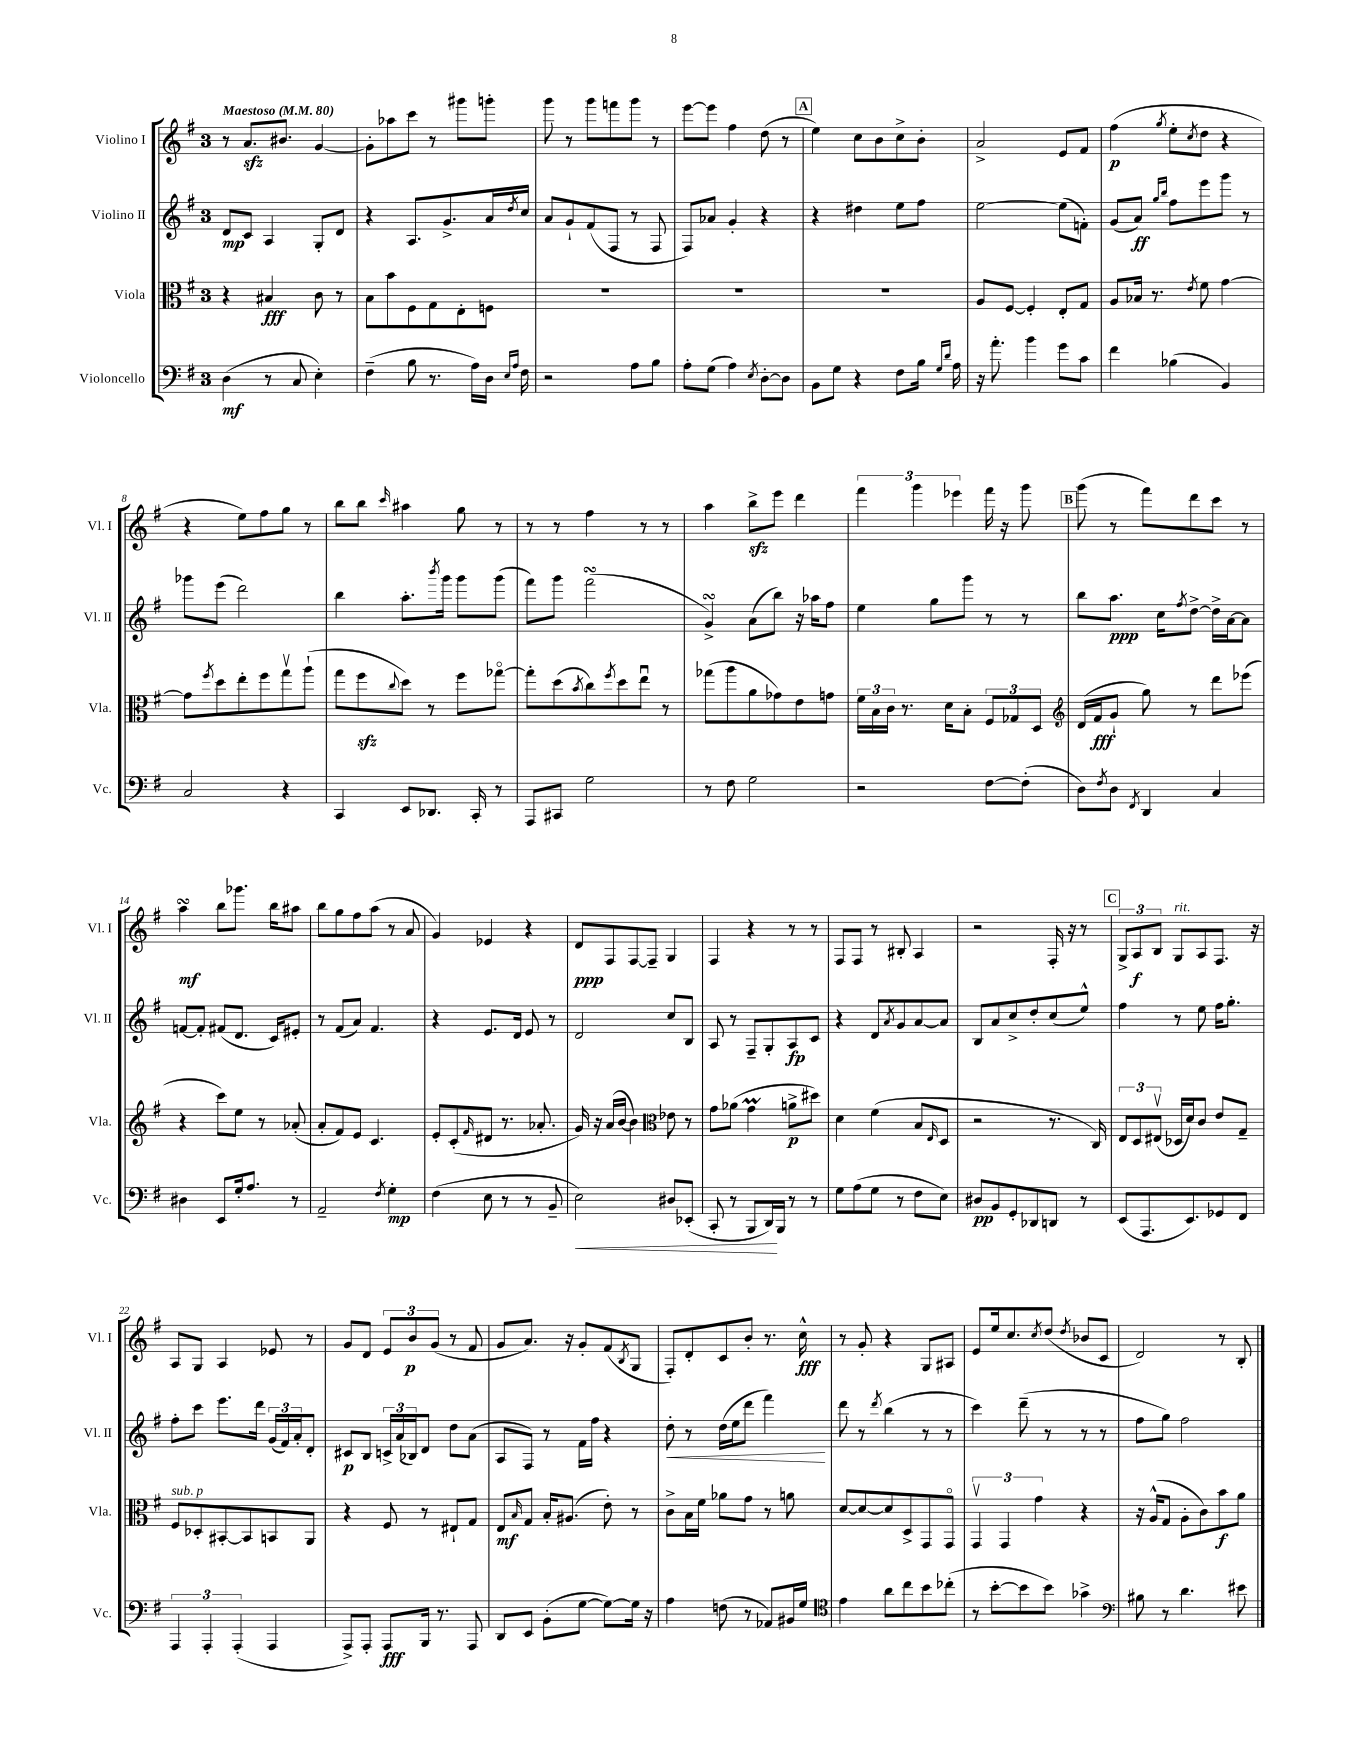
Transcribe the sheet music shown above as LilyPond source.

<<
\new StaffGroup <<
\new Staff = "s0" \with { instrumentName = "Violino I" shortInstrumentName = "Vl. I" } {
    \clef treble \key g \major \once \override Staff.TimeSignature.style = #'single-digit \time 3/4 \tempo "Maestoso" 4 = 80
    r8 a'8.\sfz bis'8. g'4~ |
    g'8-. aes''8 c'''8 r8 gis'''8 g'''8-. |
    g'''8 r8 g'''8 f'''8 g'''8 r8 |
    e'''8~ e'''8 fis''4 d''8( r8 |
    \mark \markup { \box "A" } e''4) c''8 b'8 c''8-> b'8-. |
    a'2-> e'8 fis'8 |
    fis''4\p( \acciaccatura { g''8 } e''8-. \acciaccatura { c''8 } d''8 r4 |
    r4 e''8) fis''8 g''8 r8 |
    b''8 b''8 \grace { c'''16 } ais''4 g''8 r8 |
    r8 r8 fis''4 r8 r8 |
    a''4 b''8->\sfz e'''8 d'''4 |
    \tuplet 3/2 { fis'''4 g'''4 ees'''4 } fis'''16 r16 g'''8 |
    \mark \markup { \box "B" } g'''8( r8 fis'''8) d'''8 c'''8 r8 |
    a''4\turn\mf b''8 ges'''8. b''16 ais''8 |
    b''8 g''8 fis''8 a''8( r8 a'8 |
    g'4) ees'4 r4 |
    d'8\ppp fis8 fis8~ fis8-- g4 |
    fis4 r4 r8 r8 |
    fis8 fis8 r8 bis8-. a4 |
    r2 fis16-. r16 r8 |
    \mark \markup { \box "C" } \tuplet 3/2 { g8-> a8\f b8 } g8^\markup { \italic "rit." } a8 fis8. r16 |
    a8 g8 a4 ees'8 r8 |
    g'8 d'8 \tuplet 3/2 { e'8 b'8\p g'8( } r8 fis'8 |
    g'8 a'8.) r16 g'8-. fis'8( \acciaccatura { b8 } g8 |
    fis8-.) d'8-. c'8 b'8-. r8. c''16-^\fff |
    r8 g'8-. r4 g8 ais8 |
    e'8 e''16 c''8. \acciaccatura { c''8 } d''8( \acciaccatura { d''8 } bes'8 c'8 |
    d'2) r8 b8-. \bar "|." |
}
\new Staff = "s1" \with { instrumentName = "Violino II" shortInstrumentName = "Vl. II" } {
    \clef treble \key g \major \once \override Staff.TimeSignature.style = #'single-digit \time 3/4
    d'8\mp c'8 a4 g8-. d'8 |
    r4 a8. g'8.-> a'16 \acciaccatura { d''8 } c''16 |
    a'8 g'8-! fis'8( fis8 r8 fis8 |
    fis8) aes'8 g'4-. r4 |
    \mark \markup { \box "A" } r4 dis''4 e''8 fis''8 |
    e''2~ e''8( f'8-.) |
    g'8( a'8\ff) \grace { g''16 b''16 } fis''8 e'''8 g'''8 r8 |
    ges'''8 e'''8( d'''2) |
    b''4 a''8.-. \acciaccatura { b'''8 } g'''16 g'''8 g'''8( |
    fis'''8) g'''8 fis'''2\turn( |
    g'4->\turn) a'8( b''8) r16 aes''16 fis''8 |
    e''4 g''8 g'''8 r8 r8 |
    \mark \markup { \box "B" } b''8 a''8.\ppp c''16 \acciaccatura { fis''8 } d''8~-> d''16-> a'16~ a'8 |
    f'8~ f'8-. fis'8( d'8. c'16) eis'8-. |
    r8 fis'8( a'8) fis'4. |
    r4 e'8. d'16 e'8 r8 |
    d'2 c''8 b8 |
    a8 r8 fis8-- g8-. a8\fp c'8 |
    r4 d'8 \acciaccatura { a'8 } g'8 a'8~ a'8 |
    b8 a'8 c''8-> d''8-. c''8( e''8-^) |
    \mark \markup { \box "C" } fis''4 r8 e''8 fis''16 g''8.-. |
    fis''8-. c'''8 e'''8. d'''16 \tuplet 3/2 { g'16( fis'16) a'16-. } d'8-. |
    cis'8\p b8 \tuplet 3/2 { c'16-> a'16( bes16) } d'8 d''8 a'8( |
    a8 fis8) r8 fis'16 fis''16 r4 |
    d''8-.\< r8 d''16( e''16 d'''8 fis'''4\!) |
    d'''8 r8 \acciaccatura { d'''8 } b''4( r8 r8 |
    c'''4) d'''8--( r8 r8 r8 |
    fis''8 g''8) fis''2 \bar "|." |
}
\new Staff = "s2" \with { instrumentName = "Viola" shortInstrumentName = "Vla." } {
    \clef alto \key g \major \once \override Staff.TimeSignature.style = #'single-digit \time 3/4
    r4 bis4\fff c'8 r8 |
    b8 b'8 fis8 g8 e8-. f8 |
    R2. |
    R2. |
    \mark \markup { \box "A" } R2. |
    a8 fis8~ fis4-. e8-. g8 |
    a8 bes16 r8. \acciaccatura { e'8 } fis'8 g'4~ |
    g'8 \acciaccatura { fis''8 } d''8 e''8-. fis''8 g''8\upbow a''8-!( |
    g''8 fis''8\sfz \appoggiatura { c''8 } d''8) r8 fis''8 ges''8~\flageolet |
    ges''8-. d''8( \acciaccatura { b'8 } c''8) \acciaccatura { fis''8 } d''8 e''8\downbow r8 |
    ges''8( a''8 a'8 ges'8) e'8 g'8 |
    \tuplet 3/2 { fis'16 b16 c'16 } r8. d'16 b8-. \tuplet 3/2 { fis8 ges8 d8 } |
    \mark \markup { \box "B" } \clef treble d'16( fis'16\fff g'8-! g''8) r8 d'''8 ees'''8( |
    r4 c'''8) e''8 r8 aes'8-.( |
    a'8-. fis'8) e'8 c'4. |
    e'8-. c'8-.( \grace { fis'16 } dis'8 r8. aes'8.-. |
    g'16) r16 a'16( b'16~ b'4) \clef alto ees'8 r8 |
    g'8 aes'8( g'4\prall a'8->\p dis''8) |
    d'4 fis'4( b8 \grace { e16 } d8 |
    r2 r8. c16) |
    \mark \markup { \box "C" } \tuplet 3/2 { e8 d8 eis8\upbow( } des16 d'16) c'8 e'8 g8-- |
    fis8^\markup { \italic "sub. p" } des8-. bis,8~-. bis,8 b,8 a,8 |
    r4 fis8 r8 eis8-! g8 |
    e8\mf \grace { b16 } g8 b16-. ais8.( e'8-.) r8 |
    c'8-> b16 fis'16 aes'8 g'8 r8 a'8 |
    d'8~ d'8~ d'8 d8-> g,8 g,8\flageolet |
    \tuplet 3/2 { g,4\upbow g,4 g'4 } r4 |
    r16 a16-^( g8 a8-. c'8) b'8\f a'8 \bar "|." |
}
\new Staff = "s3" \with { instrumentName = "Violoncello" shortInstrumentName = "Vc." } {
    \clef bass \key g \major \once \override Staff.TimeSignature.style = #'single-digit \time 3/4
    d4\mf( r8 c8 e4-.) |
    fis4--( b8 r8. a16) d16 \grace { e16 a16 } fis16 |
    r2 a8 b8 |
    a8-. g8( a4) \acciaccatura { e8 } d8~-. d8 |
    \mark \markup { \box "A" } b,8 g8 r4 fis8 b16 \grace { g16 d'16 } a16 |
    r16 a'8.-. b'4 g'8 c'8 |
    fis'4 bes4( b,4) |
    c2 r4 |
    c,4 e,8 des,8. c,16-. r8 |
    a,,8 cis,8 g2 |
    r8 fis8 g2 |
    r2 fis8~ fis8-.( |
    \mark \markup { \box "B" } d8) \acciaccatura { fis8 } d8 \acciaccatura { fis,8 } d,4 c4 |
    dis4 e,8 g16-. a8. r8 |
    a,2-- \acciaccatura { fis8 } g4-.\mp |
    fis4( e8 r8 r8 b,8-- |
    e2\<) dis8 ees,8-.( |
    c,8-. r8 b,,8 d,16\!) b,,16 r8 r8 |
    g8 a8( g8 r8 fis8 e8) |
    dis8\pp b,8 g,8-. des,8 d,8 r8 |
    \mark \markup { \box "C" } e,8( a,,8. e,8.) ges,8 fis,8 |
    \tuplet 3/2 { a,,4 a,,4-. a,,4-.( } a,,4 |
    a,,8->) a,,8-. a,,8\fff b,,16 r8. a,,8 |
    d,8 e,8 b,8-.( g8~ g8~) g16 r16 |
    a4 f8( r8 aes,8) bis,16 g16 |
    \clef tenor e'4 a'8 c''8 b'8 ces''8-.( |
    r8 b'8~-. b'8 b'8) ges'4-> |
    \clef bass bis8 r8 d'4. eis'8 \bar "|." |
}
>>
>>
